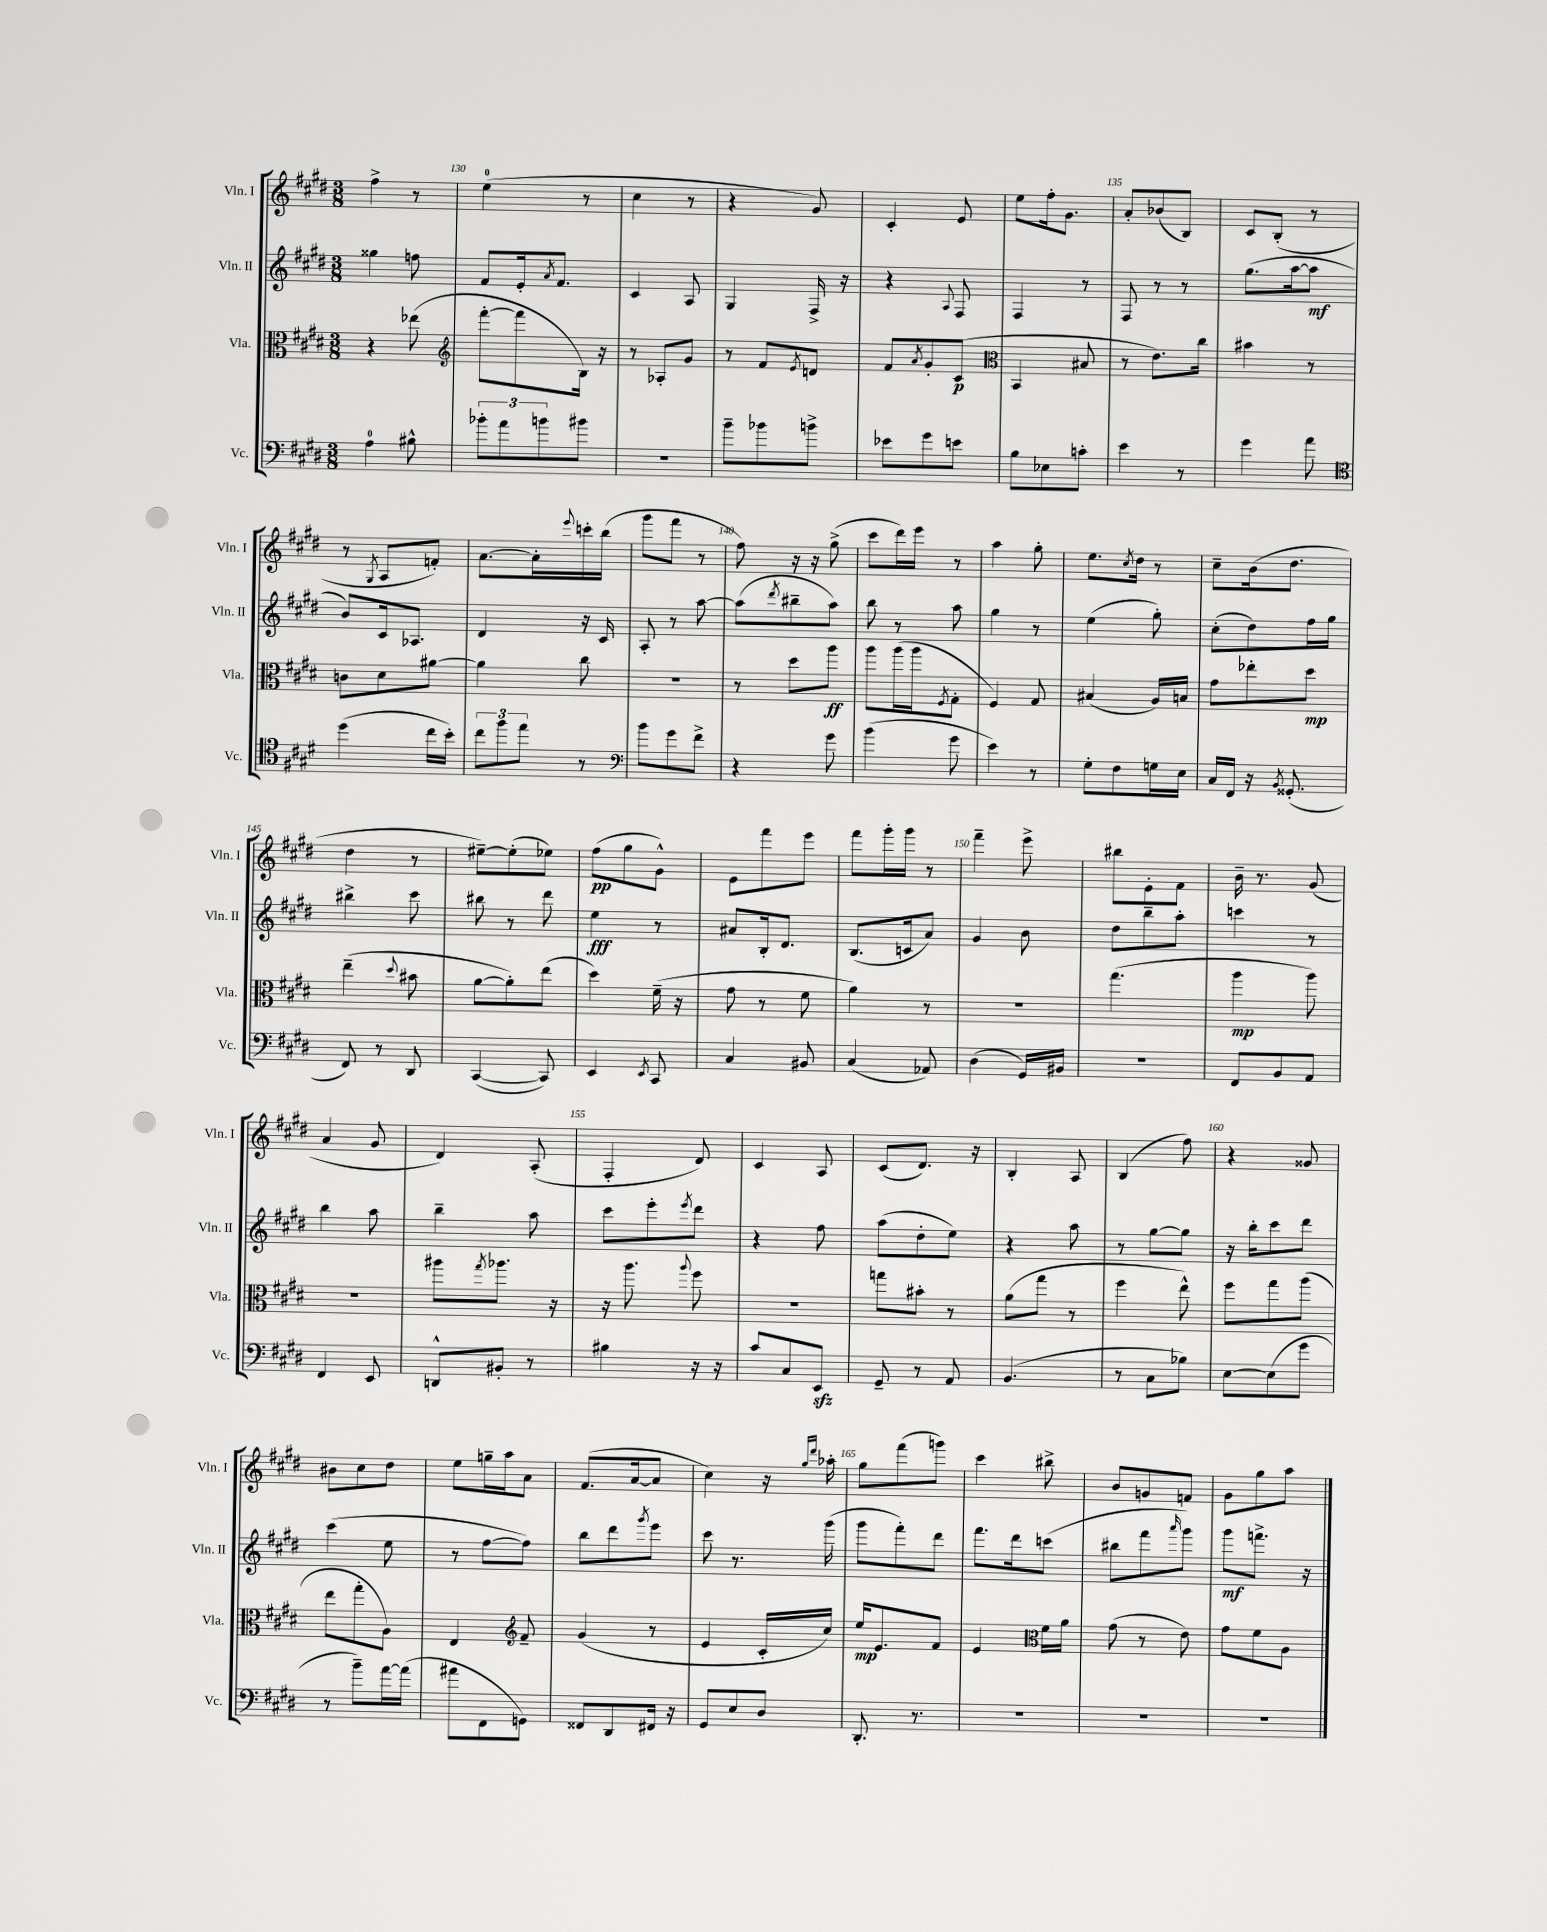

**kern	**kern	**kern	**kern
*staff4	*staff3	*staff2	*staff1
*clefF4	*clefC3	*clefG2	*clefG2
*k[f#c#g#d#]	*k[f#c#g#d#]	*k[f#c#g#d#]	*k[f#c#g#d#]
*M3/8	*M3/8	*M3/8	*M3/8
4A	4r	4gg##	4ff#^
8B#^^	(8ee-	8ff	8r
=	=	=	=
*	*clefG2	*	*
12b-'	[8fff#'	8f#	(4ee
12a	.	.	.
.	8fff#]	16e'	.
12b	.	.	.
.	.	8qa	.
.	.	8.f#	.
8b#	16B)	.	8r
.	16r	.	.
=	=	=	=
4.r	8r	4c#	4cc#
.	8A-'	.	.
.	8g#	8A	8r
=	=	=	=
8b~	8r	4G#	4r
8b-	8f#	.	.
.	8qe	.	.
8b^	8d	16F#^	8g#)
.	.	16r	.
=	=	=	=
8e-	8f#	4r	4c#'
.	8qa	.	.
8g#	8g#'	.	.
.	.	8qqA	.
8e	(8c#	8F#	8e
=	=	=	=
*	*clefC3	*	*
8B	4BB	4F#	8ee
8E-	.	.	16ff#'
.	.	.	8.g#
8c'	8B#	8r	.
=	=	=	=
4e	8r	8F#	8a'
.	8.e)	8r	(8b-
8r	.	8r	8B)
.	16cc#	.	.
=	=	=	=
4g#	4b#	(8.gg#	8c#
.	.	.	(8B'
.	.	[16aa	.
8a	8r	8aa]	8r
=	=	=	=
*clefC4	*	*	*
(4dd#	8c	8b)	8r
.	.	.	8qG#
.	8d#	16c#	8A
.	.	8.A-	.
16cc#	[8a#	.	8f')
16b')	.	.	.
=	=	=	=
12cc#	4a#]	4d#	[8.a
12ff#	.	.	.
12ee	.	.	.
.	.	.	16a']
.	.	.	8qqeee
8r	8cc#	16r	16ccc'
.	.	16c#	(16bb
=	=	=	=
*clefF4	*	*	*
8b	4.r	8A'	8ggg#
8g#	.	8r	8fff#
8f#^	.	[8aa	8r
=	=	=	=
4r	8r	(8aa]	8ff#)
.	.	8qddd#	.
.	8dd#	8bb#~	16r
.	.	.	16r
8g#	8aa	8aa)	(8gg#^
=	=	=	=
(4b	8aa	8bb	8ccc#
.	(16aa	8r	16ddd#)
.	16aa	.	16eee
.	8qF#	.	.
8g#	8G#'	8aa	8r
=	=	=	=
4e)	4F#)	4gg#	4aa
8r	8G#	8r	8gg#'
=	=	=	=
8G#'	(4B#	(4ee	8.ee
8F#	.	.	.
.	.	.	8qcc#
.	.	.	16dd#
16G	16A)	8gg#')	8r
16E	16B	.	.
=	=	=	=
16C#	8g#	(8cc#'	8cc#~
16FF#	.	.	.
16r	8ee-'	8dd#)	(16b
8qBB	.	.	.
(8.GG##'	.	.	8.dd#
.	8dd#	16ff#	.
.	.	16gg#	.
=	=	=	=
8FF#)	(4ee~	4bb#^	4dd#
8r	.	.	.
.	8qqdd#	.	.
8DD#	8b#	8ccc#	8r
=	=	=	=
([4CC#	[8a	8bb#	[8ee#~)
.	8a'])	8r	(8ee#']
8CC#])	(8ee	8ddd#	8ee-)
=	=	=	=
4EE	4dd#)	4ee	(8ff#
.	.	.	8gg#
8qEE	.	.	.
8CC#	(16f#~	8r	8g#^^)
.	16r	.	.
=	=	=	=
4C#	8g#	8a#	8e
.	8r	16B'	8fff#
.	.	8.d#	.
8BB#	8f#	.	8eee
=	=	=	=
(4C#	4a)	(8.B	8fff#
.	.	.	16ggg#'
.	.	16c	16ggg#
8AA-)	8r	8a)	8r
=	=	=	=
(4D#	4.r	4g#	4fff#~
16GG#)	.	8b	8eee^
16BB#	.	.	.
=	=	=	=
4.r	(4.gg#	8dd#	8bb#
.	.	8bb~	8e'
.	.	8aa'	8f#
=	=	=	=
8FF#	4aa	4ccc	16b~
.	.	.	8.r
8BB	.	.	.
8AA	8aa)	8r	(8g#
=	=	=	=
4FF#	4.r	4bb	4a
8EE	.	8aa	8g#
=	=	=	=
8DD^^	8aa#	4bb~	4d#)
.	8qgg#	.	.
8BB#'	8.aa-	.	.
8r	.	8aa	(8A'
.	16r	.	.
=	=	=	=
4B#	16r	8ccc#	4F#'
.	8.aa	.	.
.	.	8eee'	.
.	8qqaa	8qeee	.
16r	8ff#	8ddd#	8d#)
16r	.	.	.
=	=	=	=
8c#	4.r	4r	4c#
8C#	.	.	.
8EE	.	8ff#	8A
=	=	=	=
8GG#~	8gg	(8aa	(8c#
8r	8b#'	8dd#'	8.d#)
8AA	8r	8ee)	.
.	.	.	16r
=	=	=	=
(4.BB	(8a	4r	4B'
.	8gg#	.	.
.	8r	8aa	8A
=	=	=	=
8r	4ff#	8r	(4B
8C#	.	[8gg#	.
8B-)	8ee^^)	8gg#]	8ff#)
=	=	=	=
[8E	8ff#	16r	4r
.	.	16bb'	.
(8E]	8gg#	8ccc#	.
8g#	(8aa	8ddd#	8g##
=	=	=	=
8r	8ee	(4ccc#	8b#
8b~)	8gg#'	.	8cc#
[16a	8A)	8ee	8dd#
(16a]	.	.	.
=	=	=	=
8a#	4E	8r	8ee
8FF#	.	[8ff#	16gg~
.	.	.	16aa
*	*clefG2	*	*
8GG)	8f#~	8ff#])	8a
=	=	=	=
8FF##	(4g#	8bb	(8.f#
8DD#	.	8ddd#	.
.	.	.	[16a
.	.	8qggg#	.
16FF#	8r	8eee	8a]
16r	.	.	.
=	=	=	=
8GG#	4e	8ccc#	4cc#)
8E	.	8.r	.
8D#	16c#'	.	16r
.	.	.	16qqgg#
.	.	.	16qqddd#
.	16cc#)	(16ggg#	16aa-'
=	=	=	=
8.DD#'	16ee	8ggg#	8gg#
.	8.e	.	.
.	.	8fff#')	(8fff#
8.r	.	.	.
.	8f#	8ddd#	8ggg)
=	=	=	=
4.r	4e	8.fff#	4ccc#
.	.	16ddd#	.
*	*clefC3	*	*
.	16f#	(8ccc	8bb#^
.	16a	.	.
=	=	=	=
4.r	(8g#	8bb#	8b
.	8r	8fff#	8g
.	.	16qqaaa	.
.	8e)	8ggg#)	8f
=	=	=	=
4.r	8g#	8ggg#	8g#
.	8f#	8.fff^	8gg#
.	8A	.	8aa
.	.	16r	.
==	==	==	==
*-	*-	*-	*-
